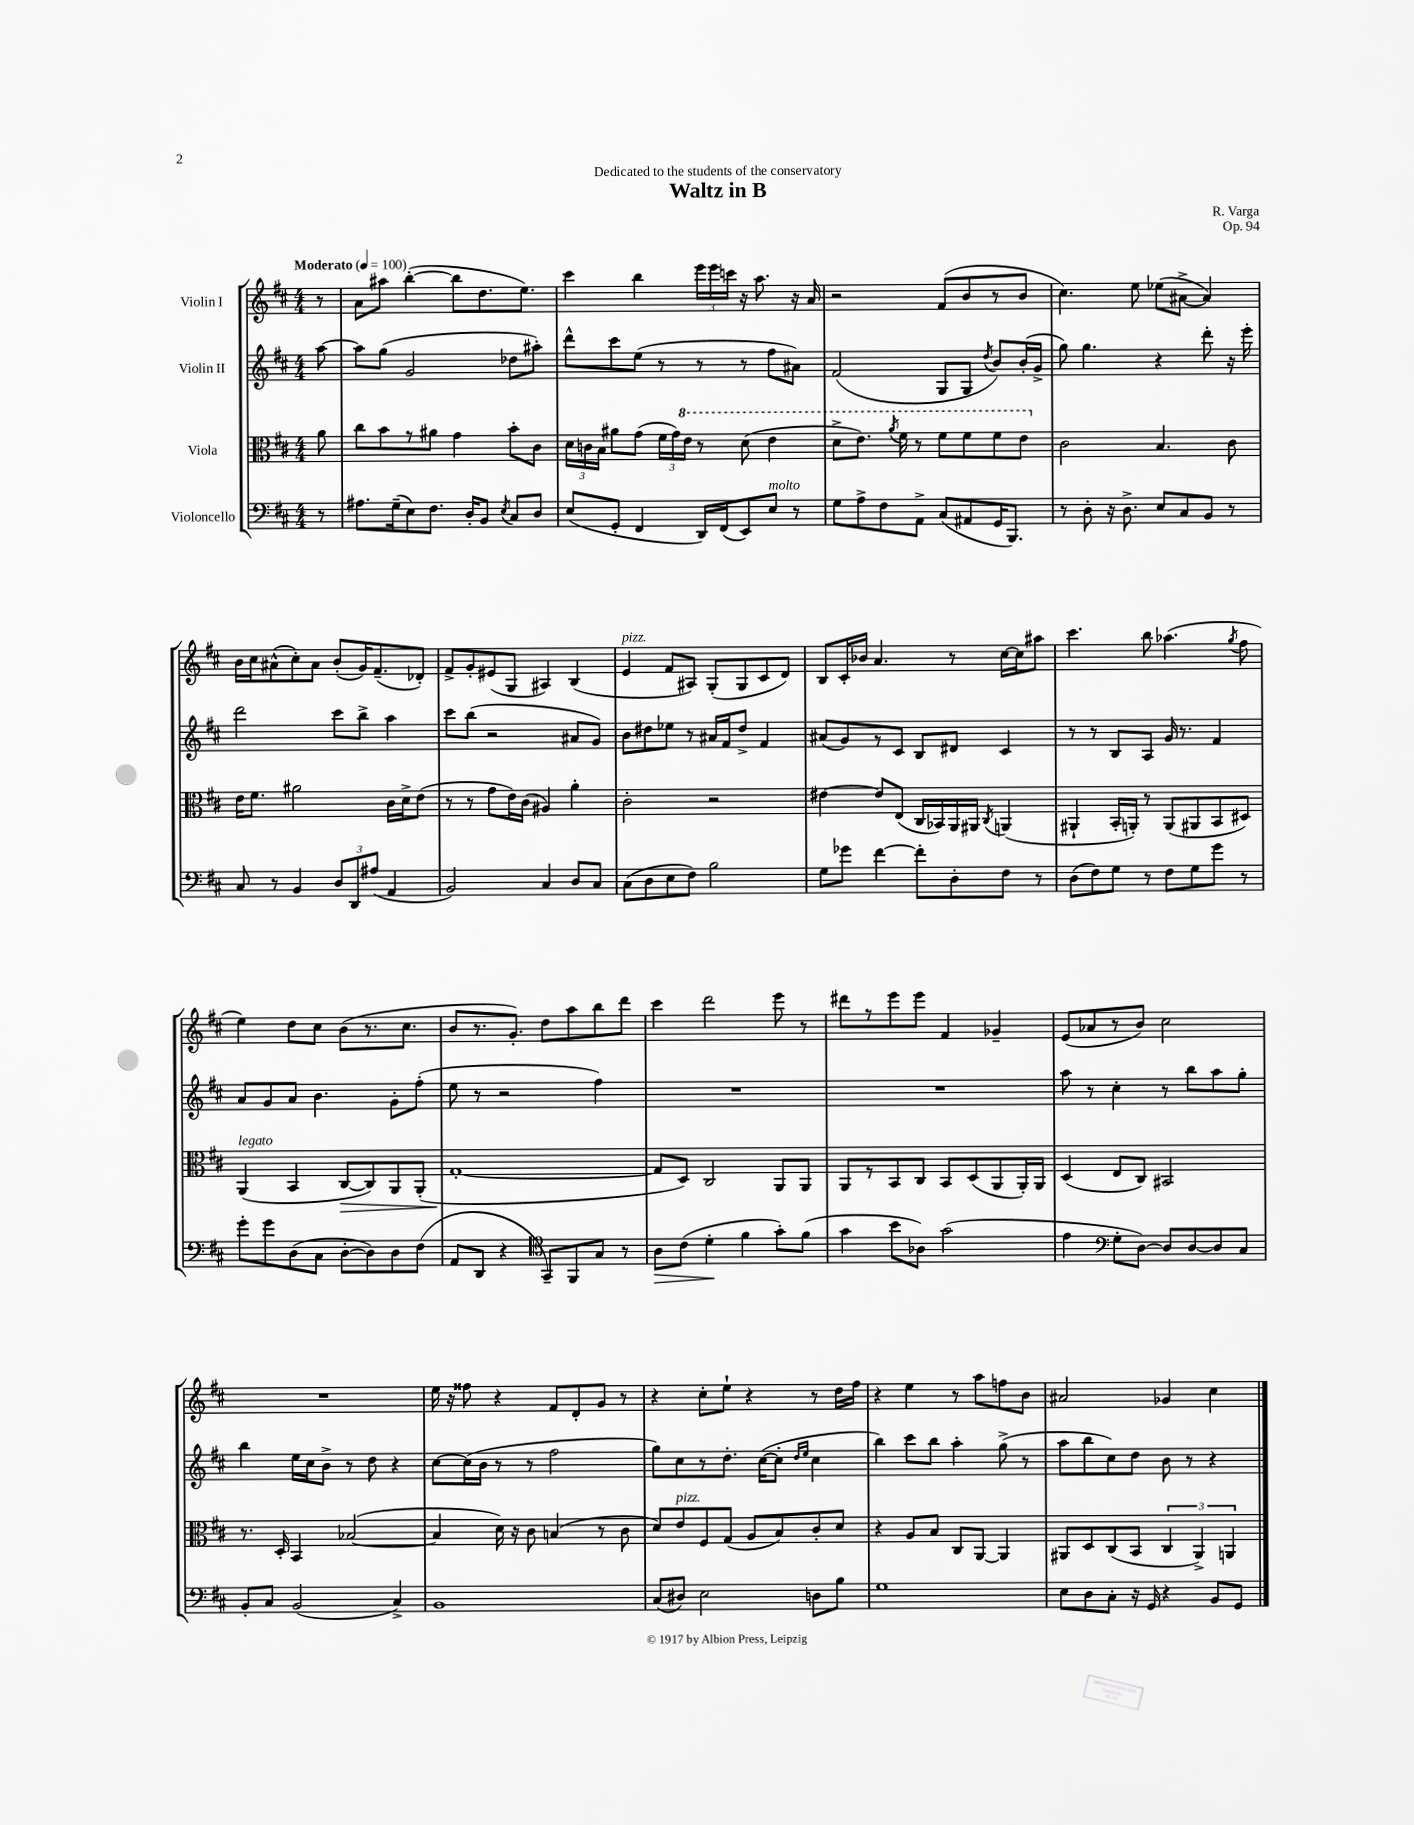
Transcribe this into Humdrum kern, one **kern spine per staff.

**kern	**dynam	**kern	**dynam	**kern	**kern
*part4	*part4	*part3	*part3	*part2	*part1
*staff4	*staff4	*staff3	*staff3	*staff2	*staff1
*I"Violoncello	*	*I"Viola	*	*I"Violin II	*I"Violin I
*clefF4	*	*clefC3	*	*clefG2	*clefG2
*k[f#c#]	*	*k[f#c#]	*	*k[f#c#]	*k[f#c#]
*M4/4	*	*M4/4	*	*M4/4	*M4/4
*MM100	*	*MM100	*	*MM100	*MM100
=	=	=	=	=	=
!	!	!	!	!	!LO:TX:a:B:t=Moderato
8r	.	8a\	.	[8aa\	8r
=1	=1	=1	=1	=1	=1
8.A#X\L	.	8cc#\L	.	8aa\L]	8a\L
.	.	8b\	.	(8gg\J	8aa#X\J
(16G~\k	.	.	.	.	.
8E\)	.	8r	.	2g/	([4bb'\
8.F#\J	.	8a#X\J	.	.	.
.	.	4g\	.	.	8bb\L]
16D'/KL	.	.	.	.	.
8BB/J	.	.	.	.	8.dd\
8qE/	.	.	.	.	.
8C#/L	.	8b'\L	.	8dd-X\L	.
.	.	.	.	.	8.ee\J)
8D/J	.	8c#\J	.	8aa#X'\J)	.
=2	=2	=2	=2	=2	=2
(8E/L	.	24d\LL	.	8ddd^^\L	4ccc#\
.	.	24cn\	.	.	.
.	.	24B\JJ	.	.	.
8GG'/J	.	8a#X\L	.	8ccc#\	.
4FF#/	.	(8g\J	.	(8ee\J	4bb\
.	.	24f#\LL	.	8r	.
.	.	24g\)	.	.	.
*	*	*8va	*	*	*
.	.	24ee\JJ	.	.	.
16DD/LL)	.	8r	.	8r	24eee\LL
.	.	.	.	.	24eee\
(16FF#/J	.	.	.	.	.
.	.	.	.	.	24cccn\JJ
8EE/)	.	(8dd\	.	8r	16r
.	.	.	.	.	8.aa\
!LO:TX:a:i:t=molto	!	!	!	!	!
8E/J	.	4ee\	.	8ff#\L	.
8r	.	.	.	8a#X\J)	16r
.	.	.	.	.	16a/
=3	=3	=3	=3	=3	=3
8G\L	.	8dd^\L	.	(2f#/	2r
8A^\	.	8.ee\J)	.	.	.
8F#\	.	.	.	.	.
.	.	8qaa/	.	.	.
.	.	16ff#\	.	.	.
8AA^\J	.	8r	.	.	.
(8C#/L	.	8ff#\L	.	8G/L	(8f#/L
8AA#X/	.	8ff#\	.	8G/J	8b/
.	.	.	.	8qdd/	.
16GG/K	.	8ff#\	.	8b/L)	8r
8.BBB/J)	.	.	.	.	.
.	.	8ee\J	.	(16b'/L	8b/J
.	.	.	.	16g^/JJ	.
=4	=4	=4	=4	=4	=4
*	*	*X8va	*	*	*
8r	.	2c#\	.	8gg\)	4.cc#\)
8D'\	.	.	.	4.gg\	.
16r	.	.	.	.	.
8.D^\	.	.	.	.	.
.	.	.	.	.	8ee\
8E/L	.	4.B/	.	4r	(8ee-X\L
8C#/	.	.	.	.	[8a#X^\J
8BB/J	.	.	.	8ddd'\	4a#/])
8r	.	8c#\	.	16r	.
.	.	.	.	16eee'\	.
!!LO:LB:g=z
=5	=5	=5	=5	=5	=5
8C#/	.	16e\KL	.	2ddd\	16b\LL
.	.	8.f#\J	.	.	16cc#\J
8r	.	.	.	.	(8a#X^^\
4BB/	.	2a#X\	.	.	8cc#'\)
.	.	.	.	.	8a#\J
12D/L	.	.	.	8ccc#\L	(8b'/L
12DD/	.	.	.	.	.
.	.	.	.	8bb^\J	16g/K)
(12A#X/J	.	.	.	.	.
.	.	.	.	.	(8.f#~/
4AA/	.	16c#\LL	.	4aa\	.
.	.	16d^\J	.	.	.
.	.	(8e\J	.	.	8d-X'/J)
=6	=6	=6	=6	=6	=6
2BB/)	.	8r	.	8ccc#\L	8f#^/L
.	.	8r	.	(8bb\J	8g'/
.	.	8g\L	.	2r	(8e#X/
.	.	16e\L)	.	.	8G/J
.	.	(16c#\JJ	.	.	.
4C#/	.	4A#X/)	.	.	4A#X/)
8D/L	.	4a'\	.	8a#X/L	(4B/
8C#/J	.	.	.	8g/J)	.
=7	=7	=7	=7	=7	=7
!	!	!	!	!	!LO:TX:a:i:t=pizz.
(8C#\L	.	2c#'\	.	8b\L	4e/
8D\	.	.	.	8dd#X\	.
8E\	.	.	.	8ee-X\J	8f#/L
8F#\J)	.	.	.	8r	8A#X/J)
2B\	.	2r	.	16a#X/LL	(8G'/L
.	.	.	.	16f#/J	.
.	.	.	.	8dd#^/J	8G/
.	.	.	.	4f#/	8c#/
.	.	.	.	.	8d/J)
=8	=8	=8	=8	=8	=8
8G\L	.	[4e#X\	.	(8a#X/L	8B/L
8g-X\J	.	.	.	8g/)	16c#'/L
.	.	.	.	.	16b-X/JJ
[4f#\	.	8e#/L]	.	8r	4.a/
.	.	(8E/J	.	8c#/J	.
8f#'\L]	.	16C#/LL	.	8B/L	.
.	.	16BB-X/)	.	.	.
8D'\	.	16AA/	.	8d#X/J	8r
.	.	16AA#X/JJ	.	.	.
.	.	8qC#/	.	.	.
8F#\J	.	(4AAn/	.	4c#/	[16cc#\LL
.	.	.	.	.	16cc#\J]
8r	.	.	.	.	8aa#X\J
=9	=9	=9	=9	=9	=9
(8D\L	.	4AA#X`/	.	8r	4.ccc#\
8F#\)	.	.	.	8r	.
8G\J	.	16BB'/LL	.	8B/L	.
.	.	16AAn'/JJ)	.	.	.
8r	.	8r	.	8A/J	8bb\
8F#\L	.	(8AA/L	.	16g/	(4.aa-X\
.	.	.	.	8.r	.
8G\	.	8AA#X/	.	.	.
8g\J	.	8BB/	.	4f#/	.
.	.	.	.	.	8qgg/
8r	.	8D#X/J)	.	.	8ff#\
!!LO:LB:g=z
=10	=10	=10	=10	=10	=10
!	!	!LO:TX:a:i:t=legato	!	!	!
8g'\L	.	(4AA/	.	8a/L	4ee\)
8g\	.	.	.	8g/	.
(8D\	.	4BB/	.	8a/J	8dd\L
8C#\J	.	.	.	4.b\	8cc#\J
!	!	!	!LO:HP:b	!	!
[8D'\L	.	[8C#/L	>	.	(8b\L
8D\])	.	8C#/])	.	.	8.r
8D\	.	8AA/	.	8g'\L	.
.	.	.	.	.	8.cc#\J
(8F#\J	.	(8AA'/J	.	(8ff#'\J	.
=11	=11	=11	=11	=11	=11
8AA/L	.	[1G'	.	8ee\	8b/L
8DD/J	.	.	.	8r	8.r
4r	.	.	.	2r	.
.	.	.	.	.	8.g'/J)
*clefC4	*	*	*	*	*
8GG~/L)	.	.	.	.	8dd\L
8FF#/	.	.	.	.	8aa\
8G/J	.	.	.	4ff#\)	8bb\
8r	.	.	.	.	8ddd\J
.	.	.	]	.	.
=12	=12	=12	=12	=12	=12
!	!LO:HP:b	!	!	!	!
8A\L	>	8G/L]	.	1r	4ccc#\
(8c#\J	.	8D/J)	.	.	.
4d'\	.	2C#/	.	.	2ddd\
4f#\	]	.	.	.	.
8g'\L)	.	8AA/L	.	.	8eee\
(8f#\J	.	8AA/J	.	.	8r
=13	=13	=13	=13	=13	=13
4g\	.	8AA/L	.	1r	8ddd#X\L
.	.	8r	.	.	8r
8b\L	.	8BB/	.	.	8eee\
8A-X\J)	.	8C#/J	.	.	8eee\J
(2g\	.	8BB/L	.	.	4f#/
.	.	(8D/	.	.	.
.	.	8AA/	.	.	4g-X~/
.	.	16AA'/L)	.	.	.
.	.	16AA/JJ	.	.	.
=14	=14	=14	=14	=14	=14
4e\	.	(4D/	.	8aa\	(8e/L
.	.	.	.	8r	8a-X/
*clefF4	*	*	*	*	*
8G'\L	.	8E/L	.	4cc#'\	8r
[8D\J)	.	8C#/J)	.	.	8b/J)
8D/L]	.	2BB#X/	.	8r	2cc#\
[8D/	.	.	.	8bb\L	.
8D/]	.	.	.	8aa\	.
8C#/J	.	.	.	8gg'\J	.
!!LO:LB:g=z
=15	=15	=15	=15	=15	=15
8BB'/L	.	8.r	.	4bb\	1r
8C#/J	.	.	.	.	.
.	.	16D'/	.	.	.
(2BB/	.	4BB/	.	16ee\LL	.
.	.	.	.	16cc#\J	.
.	.	.	.	8b^\J	.
.	.	([2B-X/	.	8r	.
.	.	.	.	8dd\	.
4C#^/)	.	.	.	4r	.
=16	=16	=16	=16	=16	=16
1BB	.	4B-/]	.	[8cc#\L	16ee\
.	.	.	.	.	16r
.	.	.	.	(16cc#\L]	8ff##X\
.	.	.	.	16b\JJ	.
.	.	16d\)	.	8r	4r
.	.	16r	.	.	.
.	.	8c#\	.	8r	.
.	.	(4Bn/	.	2ff#\	8f#/L
.	.	.	.	.	8d'/
.	.	8r	.	.	8g/J
.	.	8c#\	.	.	8r
=17	=17	=17	=17	=17	=17
(8C#/L	.	8d/L)	.	8gg\L)	4r
!	!	!LO:TX:a:i:t=pizz.	!	!	!
8D#X/J)	.	8e/	.	8cc#\	.
2E\	.	8F#/	.	8r	8cc#'\L
.	.	(8G/J	.	8.dd'\J	8ee`\J
.	.	8A/L	.	.	4r
.	.	.	.	([16cc#\KL	.
.	.	8B/)	.	8cc#'\J]	.
.	.	.	.	16qqdd/LL	.
.	.	.	.	16qqee/JJ	.
8Dn\L	.	8c#'/	.	4cc#\	8r
8B\J	.	8d/J	.	.	16dd\LL
.	.	.	.	.	16ff#\JJ
=18	=18	=18	=18	=18	=18
1G	.	4r	.	4bb\)	4r
.	.	8A/L	.	8ccc#\L	4ee\
.	.	8B/J	.	8bb\J	.
.	.	8C#/L	.	4aa'\	8r
.	.	[8AA/J	.	.	8aa\L
.	.	4AA/]	.	(8gg^\	8ffn\
.	.	.	.	8r	8b\J
=19	=19	=19	=19	=19	=19
8E\L	.	8AA#X/L	.	8aa\L	2a#X/
8D\	.	8D/	.	8bb\	.
8C#'\J	.	(8C#/	.	8cc#\)	.
16r	.	8BB/J	.	8dd\J	.
16GG/	.	.	.	.	.
4r	.	6C#/	.	8b\	4g-X/
.	.	.	.	8r	.
.	.	6AA#^/)	.	.	.
8BB/L	.	.	.	4r	4cc#\
.	.	6AAn/	.	.	.
8GG/J	.	.	.	.	.
==	==	==	==	==	==
*-	*-	*-	*-	*-	*-
